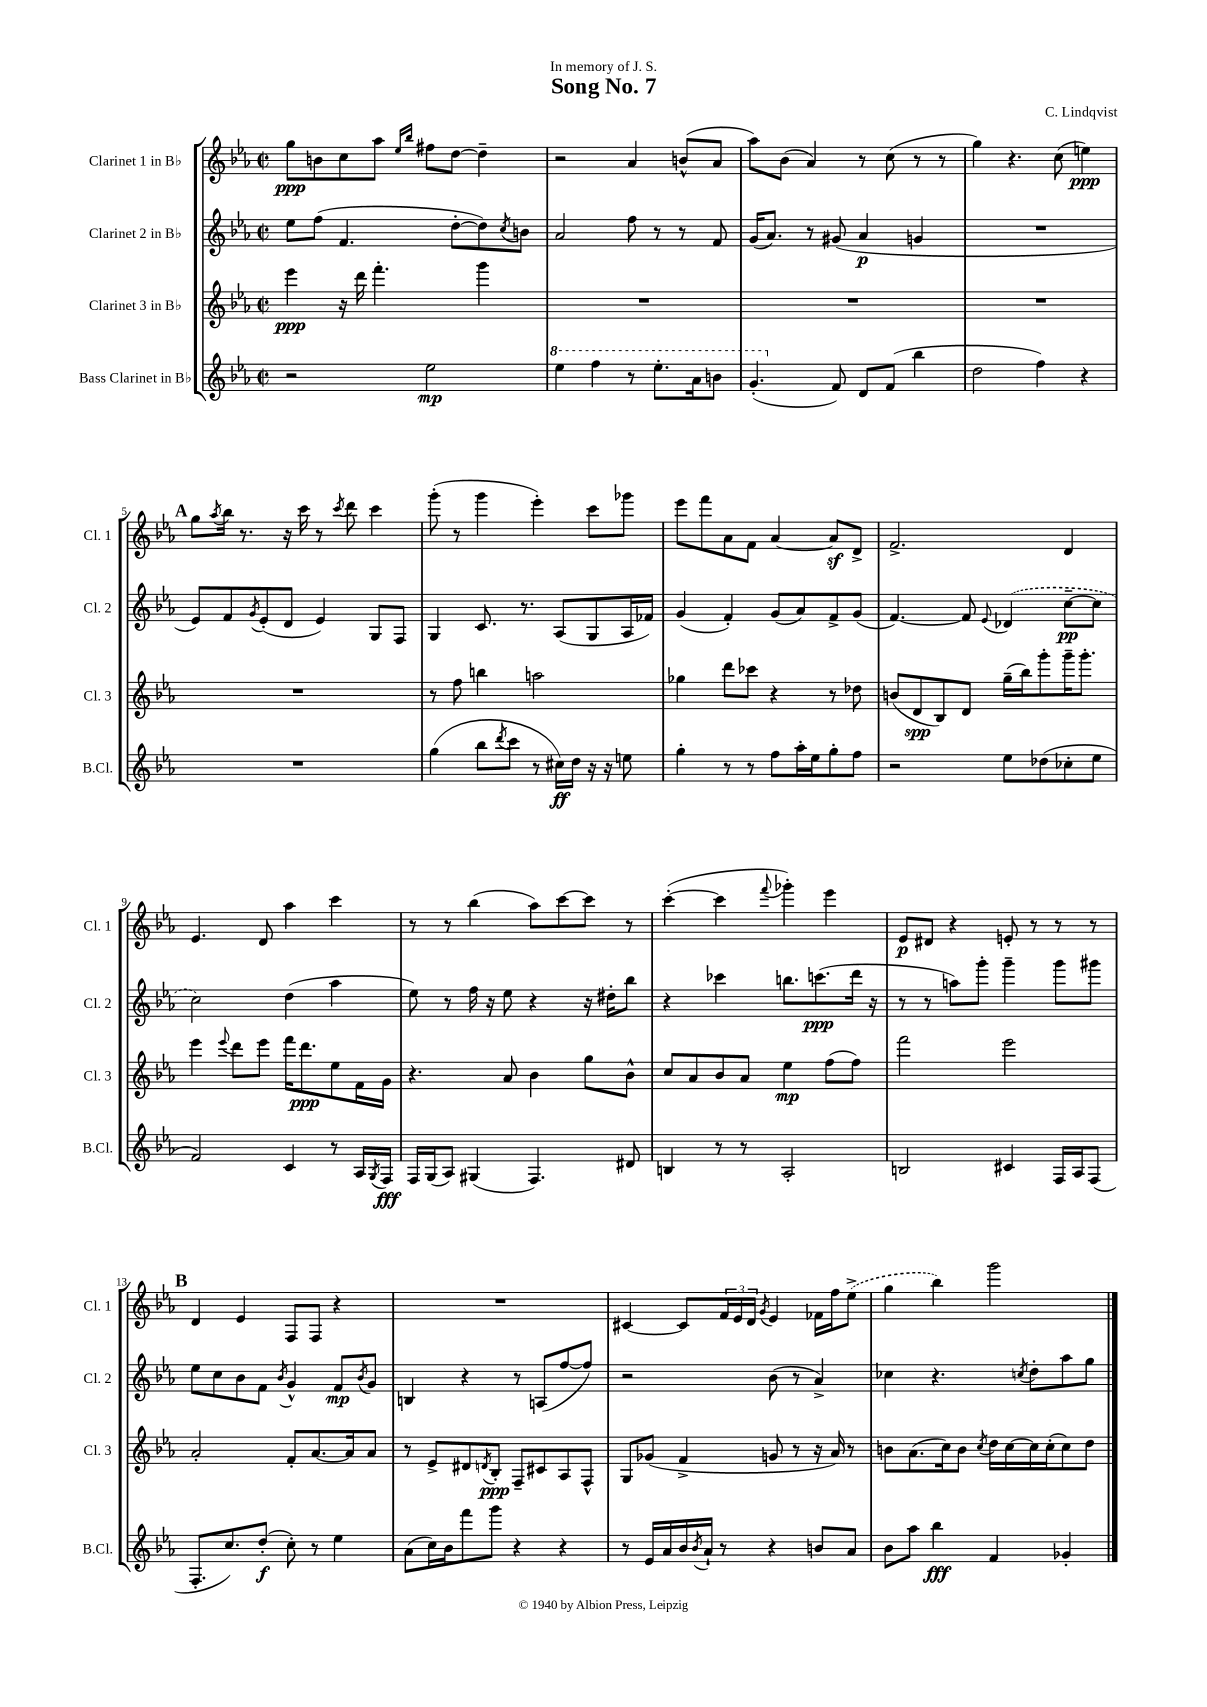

**kern	**dynam	**kern	**dynam	**kern	**dynam	**kern	**dynam
*part4	*part4	*part3	*part3	*part2	*part2	*part1	*part1
*staff4	*staff4	*staff3	*staff3	*staff2	*staff2	*staff1	*staff1
*I"Bass Clarinet in B♭	*	*I"Clarinet 3 in B♭	*	*I"Clarinet 2 in B♭	*	*I"Clarinet 1 in B♭	*
*I'B.Cl.	*	*I'Cl. 3	*	*I'Cl. 2	*	*I'Cl. 1	*
*clefG2	*	*clefG2	*	*clefG2	*	*clefG2	*
*k[b-e-a-]	*	*k[b-e-a-]	*	*k[b-e-a-]	*	*k[b-e-a-]	*
*M2/2	*	*M2/2	*	*M2/2	*	*M2/2	*
*met(c|)	*	*met(c|)	*	*met(c|)	*	*met(c|)	*
=1	=1	=1	=1	=1	=1	=1	=1
2r	.	4eee-\	ppp	8ee-\L	.	8gg\L	ppp
.	.	.	.	(8ff\J	.	8bn\	.
.	.	16r	.	4.f/	.	8cc\	.
.	.	16ddd\	.	.	.	.	.
.	.	4.fff'\	.	.	.	8aa-\J	.
.	.	.	.	.	.	16qqee-/LL	.
.	.	.	.	.	.	16qqbb-/JJ	.
2ee-\	mp	.	.	.	.	8ff#X\L	.
.	.	.	.	[8dd'\L	.	[8dd\J	.
.	.	4ggg\	.	8dd\])	.	4dd~\]	.
.	.	.	.	8qcc/	.	.	.
.	.	.	.	8bn\J	.	.	.
=2	=2	=2	=2	=2	=2	=2	=2
*8va	*	*	*	*	*	*	*
4eee-\	.	1r	.	2a-/	.	2r	.
4fff\	.	.	.	.	.	.	.
8r	.	.	.	8ff\	.	4a-/	.
8.eee-'\L	.	.	.	8r	.	.	.
.	.	.	.	8r	.	(8bn^^/L	.
16aa-\k	.	.	.	.	.	.	.
8bbn\J	.	.	.	8f/	.	8a-/J	.
=3	=3	=3	=3	=3	=3	=3	=3
(4.gg'/	.	1r	.	(16g/KL	.	8aa-\L)	.
.	.	.	.	8.a-/J)	.	.	.
.	.	.	.	.	.	(8b-\J	.
.	.	.	.	8r	.	4a-/)	.
*X8va	*	*	*	*	*	*	*
8f/)	.	.	.	(8g#X/	.	.	.
8d/L	.	.	.	4a-/	p	8r	.
(8f/J	.	.	.	.	.	(8cc\	.
4bb-\	.	.	.	4gn/	.	8r	.
.	.	.	.	.	.	8r	.
=4	=4	=4	=4	=4	=4	=4	=4
2dd\	.	1r	.	1r	.	4gg\)	.
.	.	.	.	.	.	4.r	.
4ff\)	.	.	.	.	.	.	.
.	.	.	.	.	.	(8cc\	.
4r	.	.	.	.	.	4een\)	ppp
!!LO:LB:g=z
!!LO:REH:place=s1:t=A
=5	=5	=5	=5	=5	=5	=5	=5
1r	.	1r	.	8e-/L)	.	8gg\L	.
.	.	.	.	.	.	8qaa-/	.
.	.	.	.	8f/	.	16bb-\Jk	.
.	.	.	.	.	.	8.r	.
.	.	.	.	8qg/	.	.	.
.	.	.	.	(8e-'/	.	.	.
.	.	.	.	8d/J	.	16r	.
.	.	.	.	.	.	16ccc\	.
.	.	.	.	4e-/)	.	8r	.
.	.	.	.	.	.	8qccc/	.
.	.	.	.	.	.	8ddd\	.
.	.	.	.	8G/L	.	4ccc\	.
.	.	.	.	8F/J	.	.	.
=6	=6	=6	=6	=6	=6	=6	=6
(4gg\	.	8r	.	4G/	.	(8ggg'\	.
.	.	8ff\	.	.	.	8r	.
8bb-\L	.	4bbn\	.	8.c/	.	4ggg\	.
8qddd/	.	.	.	.	.	.	.
8ccc\J	.	.	.	.	.	.	.
.	.	.	.	8.r	.	.	.
8r	.	2aan\	.	.	.	4eee-'\)	.
16cc#X\LL)	ff	.	.	(8A-/L	.	.	.
16dd\JJ	.	.	.	.	.	.	.
16r	.	.	.	8G/	.	8ccc\L	.
16r	.	.	.	.	.	.	.
8een\	.	.	.	16A-/L	.	8ggg-X\J	.
.	.	.	.	16f-X/JJ)	.	.	.
=7	=7	=7	=7	=7	=7	=7	=7
4gg'\	.	4gg-X\	.	(4g/	.	8eee-\L	.
.	.	.	.	.	.	8fff\	.
8r	.	8ddd\L	.	4f'/)	.	8a-\	.
8r	.	8ccc-X\J	.	.	.	8f\J	.
8ff\L	.	4r	.	(8g/L	.	[4a-/	.
16aa-'\L	.	.	.	8a-/)	.	.	.
16ee-\J	.	.	.	.	.	.	.
8gg'\	.	8r	.	8f^/	.	8a-z/L]	.
8ff\J	.	8dd-X\	.	(8g/J	.	8d^/J	.
=8	=8	=8	=8	=8	=8	=8	=8
2r	.	(8bn/L	.	[4.f/)	.	2.f^/	.
.	.	8d/	spp	.	.	.	.
.	.	8B-/)	.	.	.	.	.
.	.	8d/J	.	8f/]	.	.	.
.	.	.	.	8qqe-/	.	.	.
8ee-\L	.	(16gg~\LL	.	(4d-X/	.	.	.
.	.	16bb-\J)	.	.	.	.	.
(8dd-X\	.	8ggg'\	.	.	.	.	.
8cc-X'\	.	16ggg~\K	.	[8cc~\L	pp	4d/	.
.	.	8.ggg'\J	.	.	.	.	.
8ee-\J	.	.	.	8cc\J]	.	.	.
!!LO:LB:g=z
=9	=9	=9	=9	=9	=9	=9	=9
2f/)	.	4eee-\	.	2cc\)	.	4.e-/	.
.	.	8qqeee-/	.	.	.	.	.
.	.	8ddd\L	.	.	.	.	.
.	.	8eee-\J	.	.	.	8d/	.
4c/	.	16fff\KL	.	(4dd\	.	4aa-\	.
.	.	8.ddd\	ppp	.	.	.	.
8r	.	8ee-\	.	4aa-\	.	4ccc\	.
16A-/LL	.	16f\L	.	.	.	.	.
8qG/	.	.	.	.	.	.	.
16F/JJ	fff	16g\JJ	.	.	.	.	.
=10	=10	=10	=10	=10	=10	=10	=10
16F/LL	.	4.r	.	8ee-\)	.	8r	.
(16G/J	.	.	.	.	.	.	.
8A-/J)	.	.	.	8r	.	8r	.
(4G#X/	.	.	.	16ff\	.	(4bb-\	.
.	.	.	.	16r	.	.	.
.	.	8a-/	.	8ee-\	.	.	.
4.F/)	.	4b-\	.	4r	.	8aa-\L)	.
.	.	.	.	.	.	[8ccc\	.
.	.	8gg\L	.	16r	.	8ccc\J]	.
.	.	.	.	16dd#X'\KL	.	.	.
8d#X/	.	8b-^^\J	.	8bb-\J	.	8r	.
=11	=11	=11	=11	=11	=11	=11	=11
4Bn/	.	8cc/L	.	4r	.	([4ccc'\	.
.	.	8a-/	.	.	.	.	.
8r	.	8b-/	.	4ccc-X\	.	4ccc\]	.
8r	.	8a-/J	.	.	.	.	.
.	.	.	.	.	.	8qqfff/	.
2A-'/	.	4ee-\	mp	8.bbn\L	.	4ggg-X'\)	.
.	.	.	.	(8.cccn\	ppp	.	.
.	.	(8ff\L	.	.	.	4eee-\	.
.	.	8ff\J)	.	16ddd\Jk	.	.	.
.	.	.	.	16r	.	.	.
=12	=12	=12	=12	=12	=12	=12	=12
2Bn/	.	2fff\	.	8r	.	8e-/L	p
.	.	.	.	8r	.	8d#X/J	.
.	.	.	.	8aan\L)	.	4r	.
.	.	.	.	8ggg'\J	.	.	.
4c#X/	.	2eee-\	.	4ggg~\	.	8en'/	.
.	.	.	.	.	.	8r	.
16F/LL	.	.	.	8ggg\L	.	8r	.
16A-/J	.	.	.	.	.	.	.
(8F/J	.	.	.	8ggg#X\J	.	8r	.
!!LO:LB:g=z
!!LO:REH:place=s1:t=B
=13	=13	=13	=13	=13	=13	=13	=13
8.F'/L	.	2a-'/	.	8ee-\L	.	4d/	.
.	.	.	.	8cc\	.	.	.
8.cc/)	.	.	.	.	.	.	.
.	.	.	.	8b-\	.	4e-/	.
(8dd'/J	f	.	.	8f\J	.	.	.
.	.	.	.	8qb-/	.	.	.
8cc'\)	.	8f'/L	.	4g^^/	.	8F/L	.
8r	.	[8.a-/	.	.	.	8F/J	.
4ee-\	.	.	.	8f/L	mp	4r	.
.	.	16a-/k]	.	.	.	.	.
.	.	.	.	8qb-/	.	.	.
.	.	8a-/J	.	8g/J	.	.	.
=14	=14	=14	=14	=14	=14	=14	=14
(8a-\L	.	8r	.	4Bn/	.	1r	.
16cc\L)	.	8e-^/L	.	.	.	.	.
16b-\J	.	.	.	.	.	.	.
8fff\	.	8d#X/	.	4r	.	.	.
.	.	8qdn/	.	.	.	.	.
8ggg\J	.	8B-'/J	ppp	.	.	.	.
4r	.	8F~/L	.	8r	.	.	.
.	.	8c#X/	.	(8An/L	.	.	.
4r	.	8A-/	.	[8ff/	.	.	.
.	.	8F^^/J	.	8ff/J])	.	.	.
=15	=15	=15	=15	=15	=15	=15	=15
8r	.	8G/L	.	2r	.	[4c#X/	.
16e-/LL	.	(8g-X/J	.	.	.	.	.
16a-/	.	.	.	.	.	.	.
16b-/	.	4f^/	.	.	.	8c#/L]	.
8qb-/	.	.	.	.	.	.	.
16a-`/JJ	.	.	.	.	.	.	.
8r	.	.	.	.	.	24f/L	.
.	.	.	.	.	.	24e-/	.
.	.	.	.	.	.	24d/JJ	.
.	.	.	.	.	.	8qg/	.
4r	.	8gn/	.	(8b-\	.	4e-/	.
.	.	8r	.	8r	.	.	.
8bn/L	.	16r	.	4a-^/)	.	16f-X\LL	.
.	.	16a-/)	.	.	.	16ff\J	.
8a-/J	.	8r	.	.	.	(8ee-^\J	.
=16	=16	=16	=16	=16	=16	=16	=16
8b-\L	.	8bn\L	.	4cc-X\	.	4gg\	.
8aa-\J	.	(8.a-\	.	.	.	.	.
4bb-\	fff	.	.	4.r	.	4bb-\)	.
.	.	16cc\k)	.	.	.	.	.
.	.	8b\J	.	.	.	.	.
.	.	8qcc/	.	.	.	.	.
4f/	.	16dd\LL	.	.	.	2ggg\	.
.	.	[16cc\	.	.	.	.	.
.	.	.	.	8qccn/	.	.	.
.	.	16cc\]	.	8dd'\L	.	.	.
.	.	(16cc'\J	.	.	.	.	.
4g-X'/	.	8cc\)	.	8aa-\	.	.	.
.	.	8dd\J	.	8gg\J	.	.	.
==	==	==	==	==	==	==	==
*-	*-	*-	*-	*-	*-	*-	*-
